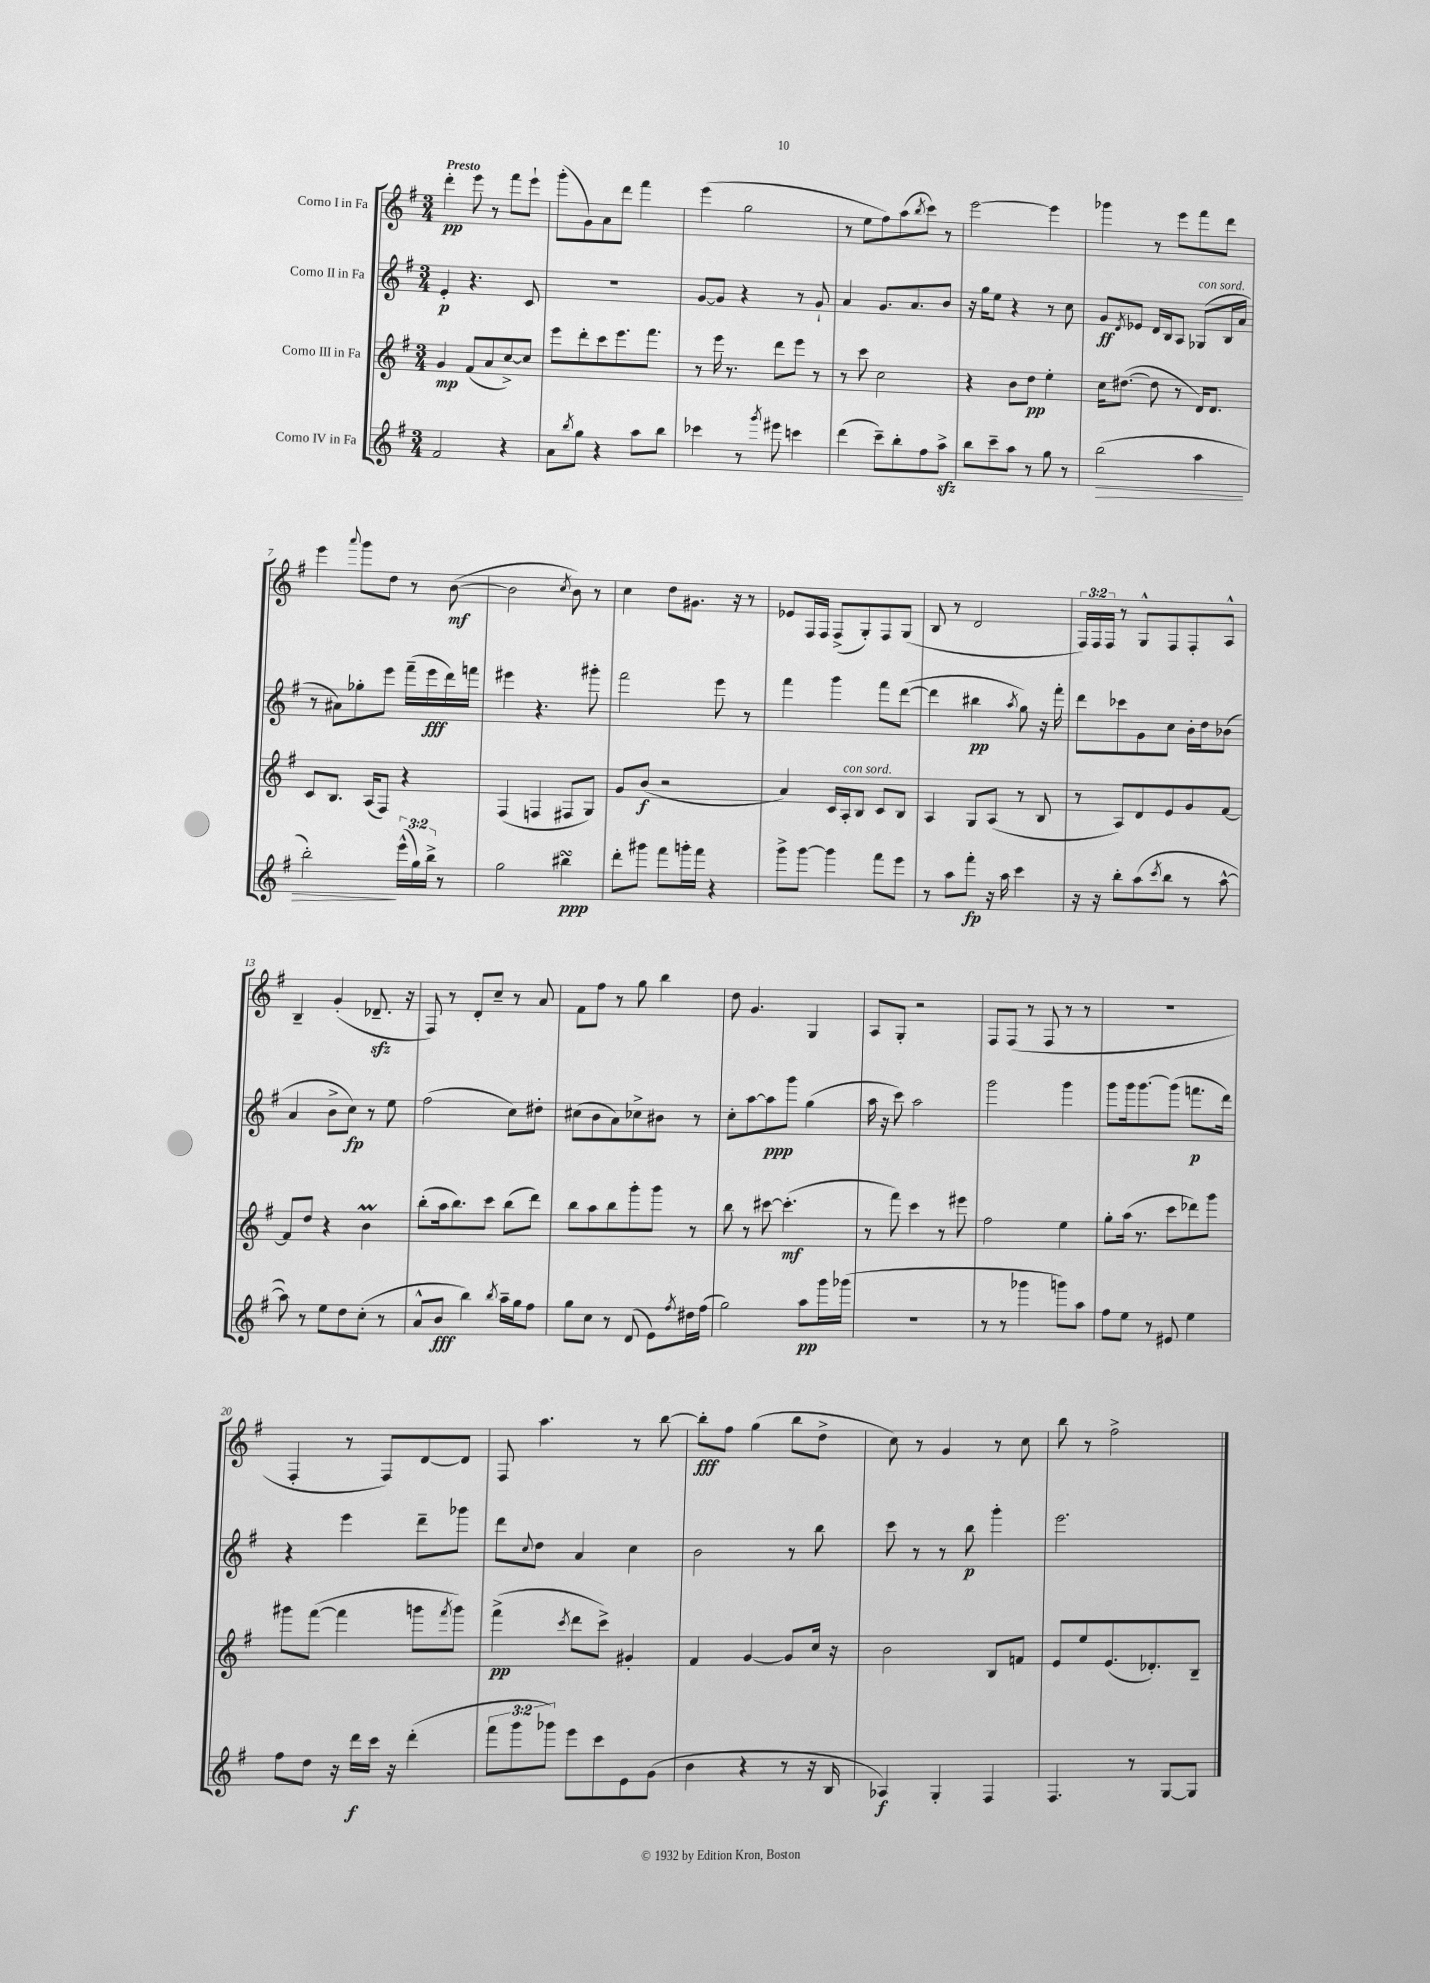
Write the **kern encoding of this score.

**kern	**kern	**kern	**kern
*staff4	*staff3	*staff2	*staff1
*clefG2	*clefG2	*clefG2	*clefG2
*k[f#]	*k[f#]	*k[f#]	*k[f#]
*M3/4	*M3/4	*M3/4	*M3/4
2f#	4g	4e'	4ddd'
.	(8f#	4.r	8eee
.	8a	.	8r
4r	[8cc^)	.	8fff#
.	8cc]	8c	8eee`
=	=	=	=
8a	8eee	2.r	(8ggg'
8qbb	.	.	.
8gg	8ddd'	.	8g)
4r	8ccc	.	8a
.	8.eee	.	8ddd
8aa	.	.	4fff#
.	8.fff#	.	.
8bb	.	.	.
=	=	=	=
4ccc-	8r	[8g	(4eee
.	16eee	8g]	.
.	8.r	.	.
8r	.	4r	2gg
8qggg	.	.	.
8eee#	8ddd	.	.
4ccc	8eee	8r	.
.	8r	8g`	.
=	=	=	=
(4ddd	8r	4a	8r
.	8ccc	.	8ee
8ccc~)	2cc	8.g	8ff#)
8bb'	.	.	(8aa
.	.	8.a	.
.	.	.	8qbb
8ff#	.	.	8ccc)
8aa^	.	8b	8r
=	=	=	=
8bb	4r	16r	[2eee
.	.	16gg	.
8ccc~	.	8ee	.
8aa	8b	4r	.
8r	8dd	.	.
8gg	4ee'	8r	4eee]
8r	.	8cc	.
=	=	=	=
(2bb	16cc	8g	4ggg-
.	([8.dd#	.	.
.	.	8qd	.
.	.	8e-	.
.	8dd#]	16d	8r
.	.	16B	.
.	8r	8A	8eee
4aa	16d)	(8G-	8fff#
.	8.d	.	.
.	.	16B	8ddd
.	.	16a	.
=	=	=	=
2bb')	8c	8r	4eee
.	8.B	8a#)	.
.	.	.	8qqaaa
.	.	8gg-'	8ggg
.	(16A	.	.
.	8F#)	8eee	8dd
(24eee^^	4r	(16fff#~	8r
24gg)	.	.	.
.	.	16eee	.
24bb^	.	.	.
8r	.	16ddd)	([8b
.	.	16fff	.
=	=	=	=
2gg	(4F#	4eee#	2b]
.	4F	4.r	.
.	.	.	8qcc
4bb#	8F#	.	8b)
.	8G)	8ggg#'	8r
=	=	=	=
8ddd'	8g	2fff#	4cc
8ggg#	(8b	.	.
8fff#	2r	.	8dd
16ggg'	.	.	8.g#
16fff#	.	.	.
4r	.	8eee	.
.	.	.	16r
.	.	8r	8r
=	=	=	=
8ggg^	4a)	4fff#	8e-
[8ggg	.	.	16F#
.	.	.	16F#
4ggg]	16c	4ggg	(8F#^
.	16A'	.	.
.	8B	.	8G')
8fff#	8c	8fff#	8F#
8eee	8B	([8ddd	(8G
=	=	=	=
8r	4A	4ddd]	8B
8aa	.	.	8r
8fff#'	8G	4bb#	2d
16r	(8A	.	.
16aa	.	.	.
.	.	8qaa	.
4ccc	8r	8gg)	.
.	8B	16r	.
.	.	16fff#'	.
=	=	=	=
16r	8r	8ddd	24F#)
.	.	.	24F#
16r	.	.	.
.	.	.	24F#
8bb'	8A)	8ccc-	8r
(8aa	8d	8g	8G^^
8qccc	.	.	.
8bb	8e	8cc	8F#
8r	8g	16b'	8F#'
.	.	16dd	.
[8aa^^	[8f#	(8b-	8A^^
=	=	=	=
8aa])	8f#]	4a	4B~
8r	8dd	.	.
8ee	4r	8b^	(4g'
8dd	.	8cc)	.
(8cc'	4b	8r	8.d-~
8r	.	8ee	.
.	.	.	16r
=	=	=	=
8a^^	(8bb'	(2ff#	8F#)
8b	16aa	.	8r
.	8.bb)	.	.
4bb)	.	.	8d'
.	8ccc	.	8cc~
8qbb	.	.	.
16aa~	(8bb	8cc)	8r
16gg	.	.	.
8ff#	8ddd)	8dd#'	8a
=	=	=	=
8gg	8bb	(8cc#	8f#
8cc	8aa	8b	8ff#
8r	8bb	8a)	8r
(8d	8ggg'	8cc-^	8gg
8e)	8ggg	8b#	4bb
8qff#	.	.	.
16dd#	8r	8r	.
(16ff#	.	.	.
=	=	=	=
2gg)	8bb	8cc'	8dd
.	8r	[8aa	4.g
.	[8ccc#	8aa]	.
.	(4.ccc#']	8ggg	.
8aa	.	(4gg	4G
16ggg	.	.	.
(16ggg-	.	.	.
=	=	=	=
2.r	8r	16aa	8A
.	.	16r	.
.	8fff#)	8ccc)	8G'
.	4ccc	2aa	2r
.	8r	.	.
.	8eee#	.	.
=	=	=	=
8r	2ff#	2ggg	8F#
8r	.	.	(8F#
4ggg-	.	.	8r
.	.	.	8F#
8ggg)	4ee	4ggg	8r
8aa	.	.	8r
=	=	=	=
8ff#	8gg'	8ggg	2.r
8ee	(16aa	16ggg	.
.	8.r	[8.ggg	.
8r	.	.	.
8e#	8ccc	(8ggg]	.
4ee	8ddd-)	8.fff	.
.	8ggg	.	.
.	.	16ddd)	.
=	=	=	=
8ff#	8ggg#	4r	4F#'
8dd	([8fff#	.	.
16r	4fff#]	4eee	8r
16ddd	.	.	.
16ccc	.	.	8F#)
16r	.	.	.
(4ddd'	8ggg	8ddd~	[8d
.	8qfff#	.	.
.	8ggg)	8ggg-	8d]
=	=	=	=
12fff#	(4fff#^	8ddd	8F#
12ggg	.	.	.
.	.	8qqcc	.
.	.	8dd	4.aa
12ggg-)	.	.	.
.	8qccc	.	.
8eee	8ddd	4a	.
8ccc	8ccc^)	.	.
8e	4g#'	4cc	8r
(8g	.	.	[8bb
=	=	=	=
4b	4f#	2b	8bb']
.	.	.	8ff#
4r	[4g	.	(4gg
8r	8g]	8r	8bb
16r	16cc	8bb	8dd^
16B	16r	.	.
=	=	=	=
4A-)	2b	8ccc	8cc)
.	.	8r	8r
4G'	.	8r	4g
.	.	8bb	.
4F#	8B	4ggg'	8r
.	8f	.	8cc
=	=	=	=
4.F#	8e	2.eee	8bb
.	8ee	.	8r
.	(8.e	.	2ff#^
8r	.	.	.
.	8.d-')	.	.
[8G	.	.	.
8G]	8B~	.	.
==	==	==	==
*-	*-	*-	*-
